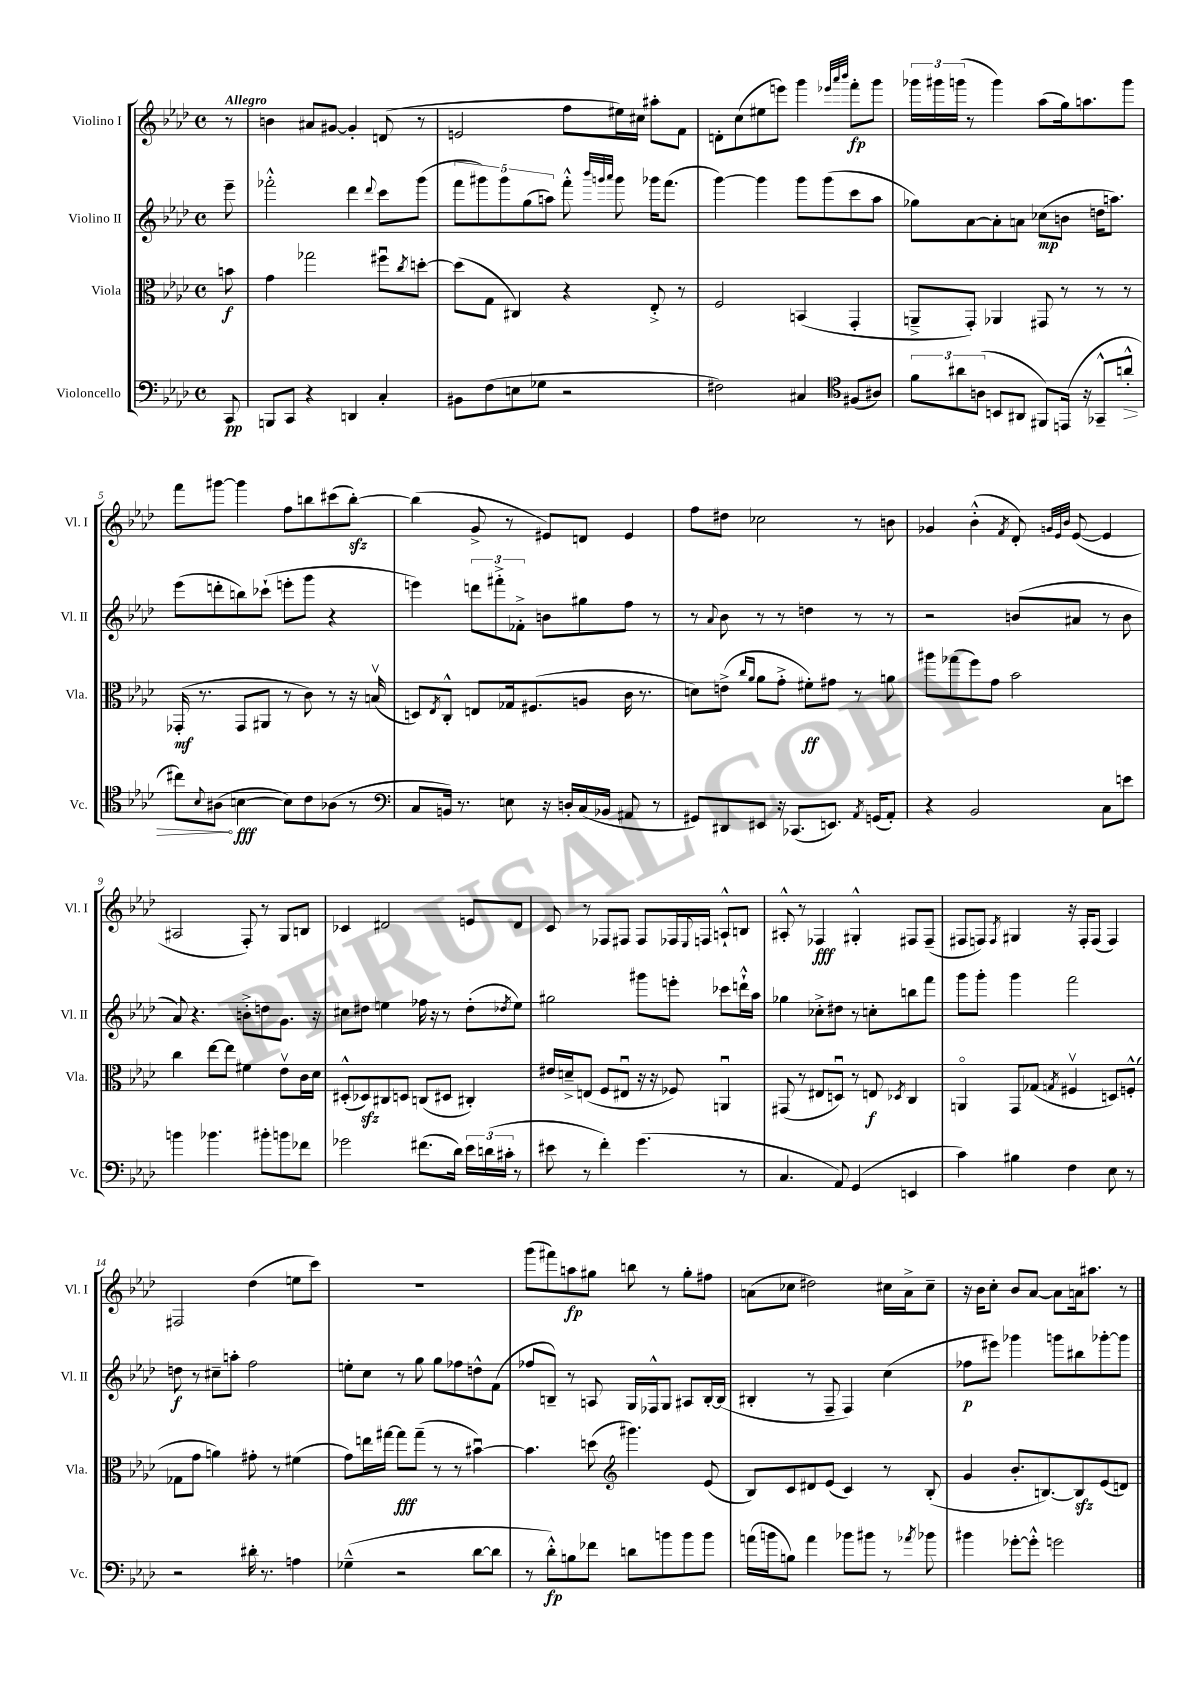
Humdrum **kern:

**kern	**kern	**kern	**kern
*staff4	*staff3	*staff2	*staff1
*clefF4	*clefC3	*clefG2	*clefG2
*k[b-e-a-d-]	*k[b-e-a-d-]	*k[b-e-a-d-]	*k[b-e-a-d-]
*M4/4	*M4/4	*M4/4	*M4/4
*met(c)	*met(c)	*met(c)	*met(c)
8CC/	8b\	8eee-~\	8r
=	=	=	=
8BBB/L	4g\	2fff-'^^\	4b\
8CC/J	.	.	.
4r	2gg-\	.	8a#/L
.	.	.	[8g#/J
4DD/	.	4ddd-\	4g#'/]
.	.	8qqddd-/	.
4C'/	8ff#u\L	8ccc\L	(8d/
.	8qcc/	.	.
.	[8dd'\J	(8ggg\J	8r
=	=	=	=
8BB#\L	(8dd\]L	10fff\L	2e/
.	.	10ggg#\)	.
(8F\	8G\J	.	.
.	.	10ggg#\	.
8E\	4C#/)	.	.
.	.	(10gg\	.
8G-\J	.	.	.
.	.	10aa\J)	.
2r	4r	8fff'^^\	8ff\L
.	.	32qqbbb-/LLL	.
.	.	32qqggg/	.
.	.	32qqaaa-/JJJ	.
.	.	8ggg\	16ee#\L)
.	.	.	16cc#\JJ
.	8E-'^/	16ggg-\LK	8aa#'\L
.	.	(8.fff\J	.
.	8r	.	8f\J
=	=	=	=
2F#\)	2F/	[4ggg\)	8d'\L
.	.	.	(8cc\
.	.	4ggg\]	8ee#\
.	.	.	8eee\J)
4C#/	(4BB/	8ggg\L	4ggg\
.	.	(8ggg\	.
*clefC4	*	*	*
.	.	.	32qqeee-/LLL
.	.	.	32qqaaa-/
.	.	.	32qqbbb-/JJJ
(8F#/L	4GG'/	8ccc\	8fff'\L
8A#/J)	.	8aa-\J	8ggg\J
=	=	=	=
12f\L	8AA~^/L	8gg-\L)	24ggg-\LL
.	.	.	24ggg#\
12a#\	.	.	(24ggg\JJ
.	8GG'/J)	[8a-\	8r
(12A\J	.	.	.
8BB/L	4AA-/	8a-'\]	4ggg\)
8AA#/J	.	8a\J	.
8FF#/L)	8GG#/	(8cc-\L	(8aa-\L
(16EE/Jk	8r	8b\J	16gg\k)
16r	.	.	8.aa\
8GG-~^^/L	8r	16dd\LK	.
.	.	8.aa\J)	.
8a'^^/J	8r	.	8ggg\J
=	=	=	=
8cc#\L)	(16GG-'/	(8eee-\L	8fff\L
.	8.r	.	.
8qqB-/	.	.	.
(8A#\J	.	8ddd'\	[8ggg#\J
[4B\	8GG-/L	8bb\)	4ggg#\]
.	8AA#/J	(8ccc-`\J	.
8B\]L)	8r	8eee'\L	8ff\L
8c\	8c\)	8ggg\J	8bb\
(8A-\J	8r	4r	(8ccc#\
8r	16r	.	[8bb'\J)
.	(16Bv/	.	.
=	=	=	=
*clefF4	*	*	*
8C/L	8D/L)	4eee\)	(4bb\]
.	8qE-/	.	.
16BB/Jk)	8C'^^/J	.	.
8.r	.	.	.
.	8E/L	12ddd\L	8g^/
.	.	12fff#'^\	.
8E\	16G-/k	.	8r
.	.	12f-'^\J	.
.	(8.F#/	.	.
16r	.	8b\L	8e#/L)
16D'/LL	.	.	.
(16C/	8A/J	8gg#\	8d/J
16BB-/JJ	.	.	.
8AA#/	16c\	8ff\J	4e#/
.	8.r	.	.
8r	.	8r	.
=	=	=	=
8GG#/L)	8d\L)	8r	8ff\L
.	.	8qqa-/	.
8DD#/	(8e^\J	8b-\	8dd#\J
.	16qqcc/LL	.	.
.	16qqa-/JJ	.	.
8EE#/J	8a-\L	8r	2cc-\
16r	8g'^\J	8r	.
(8.CC-/L	.	.	.
.	8f#'\L)	4dd\	.
8.EE/J)	8g#\J	.	.
.	8r	8r	8r
8qAA-/	.	.	.
(16GG/LK	.	.	.
8AA-'/J)	8a\	8r	8b\
=	=	=	=
4r	8aa#\L	2r	4g-/
.	(8gg-\	.	.
2BB-/	8ff\)	.	(4b-'^^\
.	8g\J	.	.
.	.	.	8qf/
.	2b-\	(8b/L	8d-'/)
.	.	.	32qqg/LLL
.	.	.	32qqe-/
.	.	.	32qqb-/JJJ
.	.	8a#/J	([8e-/
8C\L	.	8r	4e-/]
8e\J	.	8b\	.
=	=	=	=
4b\	4cc\	8a-/)	2A#/
.	.	4.r	.
4.b-\	[8ee-\L	.	.
.	8ee-\]J	.	.
.	4f#\	8b'^\L	8F'/)
8b#'\L	.	8dd\	8r
8b\	8e-v\L	8.g\J	8G/L
8f-\J	16c\L	.	8B/J
.	16d-\JJ	16r	.
=	=	=	=
2g-\	(8D#'^^/L	8cc#\L	4c-/
.	8D-/)	8dd#\J	.
.	8C#/	4ee\	2d#/
.	8D/J	.	.
(8.f#\L	(8C/L	16ff-\	.
.	.	16r	.
.	8D#/J	8r	.
16d-\Jk)	.	.	.
24e-\LL	4C#'/)	(8dd#'\L	8e/L
(24d\	.	.	.
24c#'\JJ	.	.	.
.	.	8qdd-/	.
8r	.	8ee\J)	8d#/J
=	=	=	=
8e#\	16e#/LL	2gg#\	8c/
.	16d~^/J	.	.
8r	(8E/J	.	8r
4f'\)	8F/L	.	8F-/L
.	8E#u/J	.	8F#/J
(4.g\	16r	8ggg#\L	8F#/L
.	16r	.	.
.	8F-/)	8eee'\J	16F-/L
.	.	.	8qqE-/
.	.	.	16F/JJ
.	4AAu/	8ccc-\L	8A`^^/L
8r	.	16ddd`^^\L	8B/J
.	.	16aa-\JJ	.
=	=	=	=
4.C/	(8GG#/	4gg-\	8A#'^^/
.	8r	.	8r
.	8E#/L	8cc-'^\L	4F-/
8AA-/)	8Du/J)	8dd#\J	.
(4GG/	8r	8r	4G#'^^/
.	8E/	8cc'\L	.
.	8qD-/	.	.
4EE/	4C/	8bb\	8F#/L
.	.	8fff\J	(8F#~/J
=	=	=	=
4c\)	4AAo/	8ggg\L	8F#/L
.	.	8ggg'\J	8F/J)
.	.	.	8qF/
4B#\	8GG/L	4ggg\	4G#/
.	(8G-/J	.	.
.	8qG/	.	.
4F\	4F#v/	2fff\	16r
.	.	.	16F'/LK
.	.	.	(8F/J
8E-\	8D/L)	.	4F/)
8r	(8F'^^/J	.	.
=	=	=	=
2r	8G-\L	8dd\	2F#/
.	8g\J	8r	.
.	4a\)	8cc#~\L	.
.	.	8aa'\J	.
16d#'\	8g#'\	2ff\	(4dd-\
8.r	.	.	.
.	8r	.	.
4A\	(4f#\	.	8ee\L
.	.	.	8ccc\J)
=	=	=	=
(4G-~^^\	8g\L)	8ee'\L	1r
.	16ee\L	8cc\J	.
.	[16gg#\JJ	.	.
2r	8gg#\]L	8r	.
.	(8gg#~\J	8gg\	.
.	8r	8gg\L	.
.	8r	8ff-\	.
[8d-\L	[4b#u\)	8dd^^\	.
8d-\]J	.	(8f\J	.
=	=	=	=
8r	4.b#\]	8ff-/L	(8ggg\L
8d-'^^\L)	.	8B~/J)	8fff#\)
8B\	.	8r	8aa\
8f-\J	(8dd\	8A/	8gg#\J
*	*clefG2	*	*
8d\L	4.ggg#\)	16G/LL	8bb\
.	.	16F-^^/J	.
8b\	.	8G/J	8r
8b\	.	8A#/L	8gg#'\L
8b\J	(8e-/	[16B'/L	8ff#\J
.	.	(16B/]JJ	.
=	=	=	=
(16a\LL	8B-/L)	4B#'/	(8a\L
16b\J	.	.	.
8B\J)	8c/	.	8cc-\J
4a\	8d#/	8r	2dd#\)
.	(8e-/J	8F~/	.
8b-\L	4c/)	4F/)	.
8b#\J	.	.	.
8r	8r	(4cc\	16cc#\LL
.	.	.	16a^\J
8qa-/	.	.	.
8b-\	(8B-'/	.	8cc#~\J
=	=	=	=
4b#\	4g/	8ff-\L	16r
.	.	.	16b-\LK
.	.	8eee#\J)	8cc'\J
[8g-'\L	8.b-'/L	4ggg-\	8b-/L
8g-'^^\]J	.	.	[8a-/J
.	[8.B/)	.	.
2g\	.	8ggg\L	8a-\]L
.	8B/]	8bb#\	16a\k
.	.	.	8.aa#\J
.	(8e-/	[8ggg-'\	.
.	8d/J)	8ggg-\]J	8r
==	==	==	==
*-	*-	*-	*-
